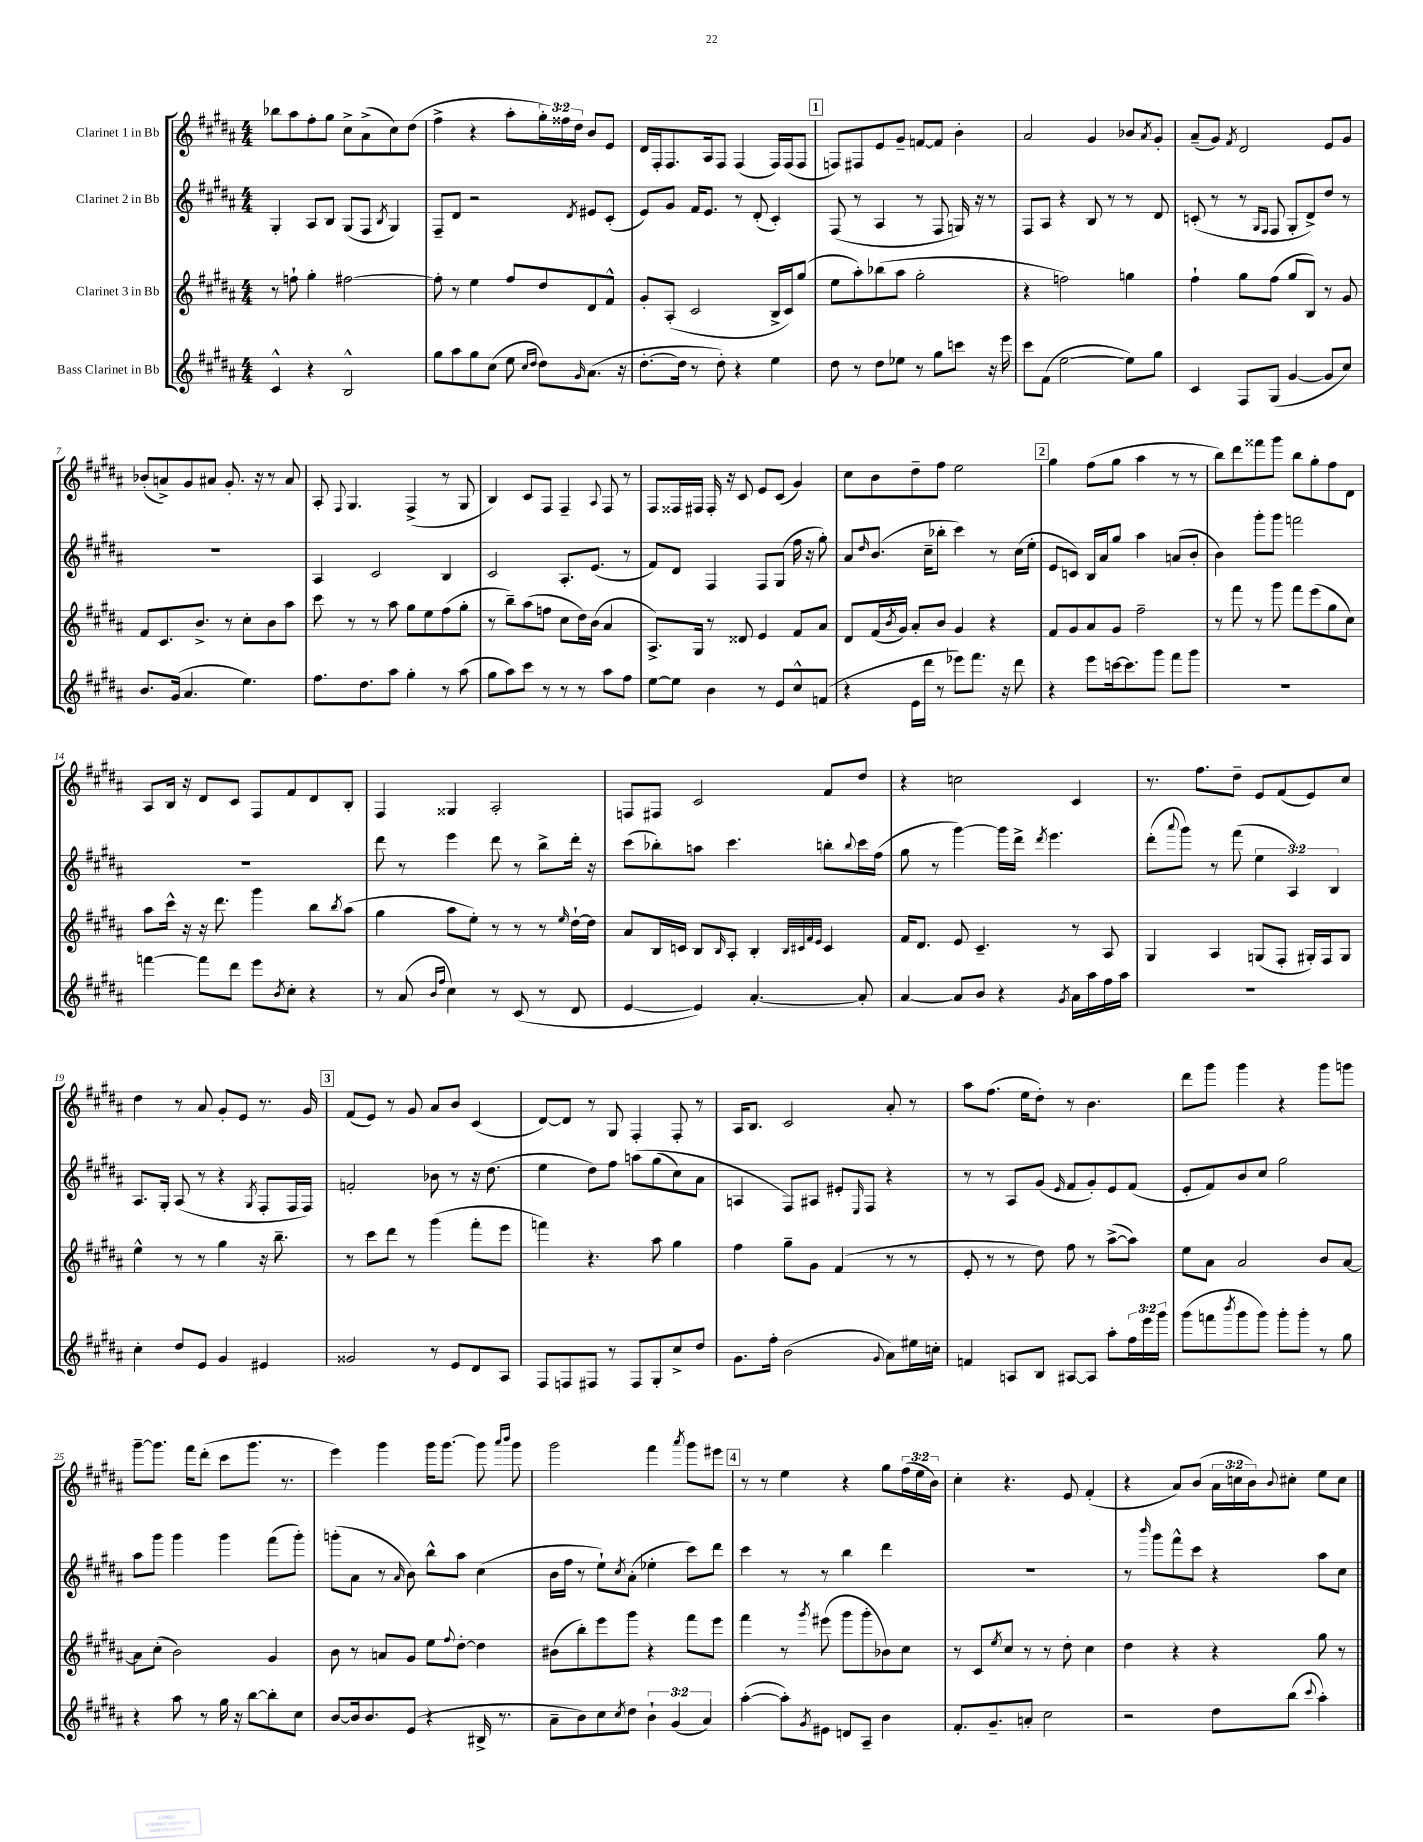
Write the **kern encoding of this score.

**kern	**kern	**kern	**kern
*staff4	*staff3	*staff2	*staff1
*clefG2	*clefG2	*clefG2	*clefG2
*k[f#c#g#d#a#]	*k[f#c#g#d#a#]	*k[f#c#g#d#a#]	*k[f#c#g#d#a#]
*M4/4	*M4/4	*M4/4	*M4/4
4c#^^	8r	4G#'	8bb-
.	8ff`	.	8aa#
4r	4gg#'	8A#	8ff#'
.	.	8B	8gg#
2B^^	[2ff#	(8G#	8cc#^
.	.	8F#	(8a#^
.	.	8qB	.
.	.	4G#)	8cc#)
.	.	.	(8dd#
=	=	=	=
8gg#	8ff#']	8F#~	4ff#^
8aa#	8r	8d#	.
8gg#	4ee	2r	4r
(8cc#	.	.	.
8ee	8ff#	.	8aa#'
16qqcc#	.	.	.
16qqdd#	.	.	.
8dd#)	8dd#	.	24gg#')
.	.	.	24ff##
.	.	.	24dd#
16qqg#	.	8qd#	.
(8.a#	8d#	8e#	8b
.	8f#^^	(8c#'	8e
16r	.	.	.
=	=	=	=
[8.dd#'	8g#'	8e)	16d#
.	.	.	16F#'
.	(8A#'	8g#	8.F#
16dd#]	.	.	.
8r	2c#	16f#	.
.	.	8.e	16A#
8dd#')	.	.	8F#
4r	.	8r	(4F#
.	.	(8d#'	.
4ee	16B^	4c#')	16F#)
.	16c#)	.	(16F#
.	(8gg#	.	8F#
=	=	=	=
8dd#	8ee	(8F#	8F)
8r	8aa#')	8r	8F#
8dd#	(8bb-	4A#	8e
8ee-	8aa#	.	8g#~
8r	2gg#'	8r	[8f
8gg#	.	8F#	8f]
8ccc	.	16G)	4b'
.	.	16r	.
16r	.	8r	.
16eee	.	.	.
=	=	=	=
8ccc#	4r	8F#	2a#
(8f#	.	8A#	.
[2ee	2ff)	4r	.
.	.	8B	4g#
.	.	8r	.
8ee])	4gg	8r	8b-
.	.	.	8qa#
8gg#	.	8d#	8g#'
=	=	=	=
4c#	4ff#`	(8c'	(8a#~
.	.	8r	8g#)
.	.	.	8qf#
8F#	8gg#	8r	2d#
.	.	16qqG#	.
.	.	16qqF#	.
(8G#	(8ff#	8F#	.
[4g#	8gg#	8G#'	.
.	8B)	8d#^)	.
8g#]	8r	8dd#	8e
8cc#)	8g#	8r	8g#
=	=	=	=
8.b	8f#	1r	(8b-'
.	8.c#	.	8a^)
(16g#	.	.	.
4.a#	.	.	8g#
.	8.b^	.	.
.	.	.	8a#
.	8r	.	8.g#'
4.ee)	8cc#'	.	.
.	.	.	16r
.	8b	.	8r
.	8aa#	.	8a#
=	=	=	=
8.ff#	8ccc#	4A#	8A#'
.	.	.	8qqF#
.	8r	.	4.G#
8.dd#	.	.	.
.	8r	2c#	.
8aa#	8aa#	.	.
4gg#'	8gg#	.	(4F#^
.	8ee	.	.
8r	(8ff#	4B	8r
(8aa#	8gg#'	.	8G#
=	=	=	=
8gg#	8r	2c#	4B)
8aa#)	8bb~)	.	.
8ccc#	(8aa#	.	8c#
8r	8ff	.	8F#
8r	8cc#	8.A#'	4F#~
8r	16dd#)	.	.
.	(16b	(8.e	.
.	.	.	8qqA#
8aa#	4a#	.	8F#
8ff#	.	8r	8r
=	=	=	=
[8ee	8.A#^)	8f#)	8F#
8ee]	.	8d#	16F##
.	16G#	.	16F#
4b	8r	4F#	16F#'
.	.	.	16r
.	8d##	.	8c#
8r	4e	8F#	8e
8e	.	(8G#	(8c#
8cc#^^	8f#	16ff#	4g#)
.	.	16r	.
(8f	8a#	8gg#')	.
=	=	=	=
4r	8d#	8a#	8cc#
.	.	16qqdd#	.
.	(16f#	(8.b	8b
.	8qb	.	.
.	16g#)	.	.
16e	8a#'	.	8dd#~
16ddd#	.	16cc#~	.
8r	8b	8bb-'	8ff#
8eee-)	4g#	4ccc#)	2ee
8.fff#	.	.	.
.	4r	8r	.
16r	.	.	.
8ddd#	.	(16cc#	.
.	.	16ee'	.
=	=	=	=
4r	8f#	8e	4gg#
.	8g#	8c)	.
8eee	8a#	16B	(8ff#
.	.	16a#	.
[16ccc	8g#	8gg#	8gg#
8.ccc]	.	.	.
.	2ff#~	4aa#	4aa#
8ggg#	.	.	.
8fff#	.	(8a	8r
8ggg#	.	8b'	8r
=	=	=	=
1r	8r	4b)	8bb)
.	8fff#	.	8ddd#
.	8r	8ggg#'	8fff##
.	8ggg#	8ggg#	8ggg#
.	8fff#	2fff	8bb
.	(8eee	.	8gg#'
.	8gg#	.	8ff#
.	8cc#)	.	8d#
=	=	=	=
[4fff	8aa#	1r	8A#
.	16ccc#^^	.	16B
.	16r	.	16r
8fff]	16r	.	8d#
.	8.ddd#	.	.
8ddd#	.	.	8c#
8eee	4ggg#	.	8F#
8qb	.	.	.
8cc#'	.	.	8f#
4r	8bb	.	8d#
.	8qbb	.	.
.	(8aa#	.	8B'
=	=	=	=
8r	4gg#	8ddd#	4F#
(8a#	.	8r	.
16qqb	.	.	.
16qqff#	.	.	.
4cc#)	8aa#	4eee	4G##
.	8ee')	.	.
8r	8r	8ddd#	2A#'
(8c#	8r	8r	.
8r	8r	8bb^	.
.	16qqee	.	.
8d#	[16dd#`	16ddd#'	.
.	16dd#]	16r	.
=	=	=	=
[4e	8a#	(8ccc#	8F
.	16B	8bb-')	8F#
.	16c	.	.
4e])	8B	8aa	2c#
.	16qqB	.	.
.	8A#'	4.ccc#	.
[4.a#'	4B'	.	.
.	32qqB	.	.
.	32qqc#	.	.
.	32qqf#	.	.
.	32qqe	.	.
.	4c#	8bb'	8f#
.	.	8qqbb	.
8a#']	.	16ccc#	8dd#
.	.	(16ff#	.
=	=	=	=
[4a#	16f#	8gg#	4r
.	8.d#	.	.
.	.	8r	.
8a#]	8e	[4ggg#)	2cc
8b	4.c#~	.	.
4r	.	16ggg#]	.
.	.	16ddd#^	.
.	.	8qddd#	.
.	.	4.eee	.
8qg#	.	.	.
16a#	8r	.	4c#
16aa#	.	.	.
16ff#	8A#	.	.
16aa#	.	.	.
=	=	=	=
1r	4G#	(8ddd#'	8.r
.	.	8qqaaa#	.
.	.	8ggg#)	.
.	.	.	8.ff#
.	4A#	8r	.
.	.	(8fff#	8dd#~
.	(8G	6ee	8e
.	8F#'	.	(8f#
.	.	6A#)	.
.	16G#')	.	8e)
.	16F#	.	.
.	.	6B	.
.	8G#	.	8cc#
=	=	=	=
4cc#'	4ee^^	8.A#	4dd#
.	.	16G#'	.
8dd#	8r	(8A#	8r
8e	8r	8r	8a#
4g#	4gg#	4r	8g#'
.	.	.	8e
.	.	8qG#	.
4e#	16r	8F#'	8.r
.	8.bb~	.	.
.	.	16F#	.
.	.	16F#)	16g#
=	=	=	=
2g##	8r	2f'	(8f#
.	8ccc#	.	8e)
.	8ddd#	.	8r
.	8r	.	8g#
8r	(4ggg#	8b-	8a#
8e	.	8r	8b
8d#	8fff#'	16r	(4c#
.	.	(8.dd#	.
8A#	8eee	.	.
=	=	=	=
8F#	4fff)	4ee	[8d#)
8F	.	.	8d#]
8F#	4.r	8dd#)	8r
8r	.	8ff#	8G#
8F#	.	&(8aa	4F#'
8G#'	8aa#	(8gg#	.
8cc#^	4gg#	8cc#)	8F#'
8dd#	.	8a#	8r
=	=	=	=
8.g#	4ff#	4A	16A#
.	.	.	8.B
16ff#'	.	.	.
(2b	8gg#~	8F#&)	2c#
.	8g#	8A#	.
.	(4f#	8e#'	.
.	.	16qqE	.
.	.	8F#	.
8qqg#	.	.	.
8a#)	8r	4r	8a#'
16ee#	8r	.	8r
16cc'	.	.	.
=	=	=	=
4f	8e'	8r	8aa#
.	8r	8r	(8.ff#
8A	8r	8A#	.
.	.	.	16ee
8B	8dd#)	(8g#	8dd#')
.	.	16qqe	.
[8A#	8ff#	8f#	8r
8A#]	8r	8g#')	4.b
8aa#'	([8aa#^	8e	.
24ff#	8aa#])	(8f#	.
24eee	.	.	.
24ggg#	.	.	.
=	=	=	=
(8ggg#	8ee	8e'	8ddd#
8fff	8a#	8f#)	8ggg#
8qbbb	.	.	.
8ggg#	2a#	8b	4ggg#
8ggg#)	.	8cc#	.
8ggg#'	.	2gg#	4r
8ggg#'	.	.	.
8r	8b	.	8ggg#
8gg#	[8a#	.	8ggg
=	=	=	=
4r	8a#]	8aa#	[8ggg#~
.	(8cc#'	8ggg#	8.ggg#]
8aa#	2b)	4ggg#	.
.	.	.	16fff#
8r	.	.	(8ddd#'
16gg#	.	4ggg#	8ccc#
16r	.	.	.
[8bb	.	.	8.ggg#
8bb']	4g#	(8fff#	.
.	.	.	8.r
8cc#	.	8ggg#')	.
=	=	=	=
[8b	8b	(8ggg'	4eee)
16b]	8r	8a#	.
8.b	.	.	.
.	8a	8r	4ggg#
.	.	16qqa#	.
(8e	8g#	8b)	.
4r	8ee	8bb^^	16ggg#
.	.	.	[8.ggg#
.	8qqff#	.	.
.	[8dd#'	8aa#	.
16B#^	4dd#]	(4cc#	8ggg#]
8.r	.	.	.
.	.	.	16qqaaa#
.	.	.	16qqbbb
.	.	.	8ggg#
=	=	=	=
8a#~	(8b#	16b	2ggg#
.	.	16ff#	.
8b)	8bb')	8r	.
8cc#	8eee	8ee`)	.
8qcc#	.	8qcc#	.
8dd#	8ggg#	(8a#'	.
6b`	4r	4ee-'	4fff#
(6g#	.	.	.
.	.	.	8qaaa#
.	8fff#	8ccc#)	8ggg#
6a#)	.	.	.
.	8eee	8ddd#	8eee#
=	=	=	=
([4aa#'	4fff#	4ccc#	8r
.	.	.	8r
8aa#'])	8r	8r	4ee
8qg#	8qggg#	.	.
8e#	(8eee#	8r	.
8d	8ggg#	4bb	4r
8A#~	8ggg#'	.	.
4b	8b-)	4ddd#	8gg#
.	8cc#	.	(24ff#
.	.	.	24ee
.	.	.	24b)
=	=	=	=
8.f#'	8r	1r	4cc#'
.	8c#	.	.
8.g#~	.	.	.
.	8qee	.	.
.	8cc#	.	4.r
8a'	8r	.	.
2cc#	8r	.	.
.	8dd#'	.	8e
.	4cc#	.	(4f#'
=	=	=	=
2r	4dd#	8r	4r
.	.	16qqbbb	.
.	.	8ggg#	.
.	4r	8fff#^^	8a#)
.	.	8ccc#	(8b
8dd#	4r	4r	24a#
.	.	.	24cc
.	.	.	24b)
.	.	.	8qqb
(8bb	.	.	8cc#'
8qqccc#	.	.	.
4aa#')	8gg#	8aa#	8ee
.	8r	8cc#	8cc#
==	==	==	==
*-	*-	*-	*-
